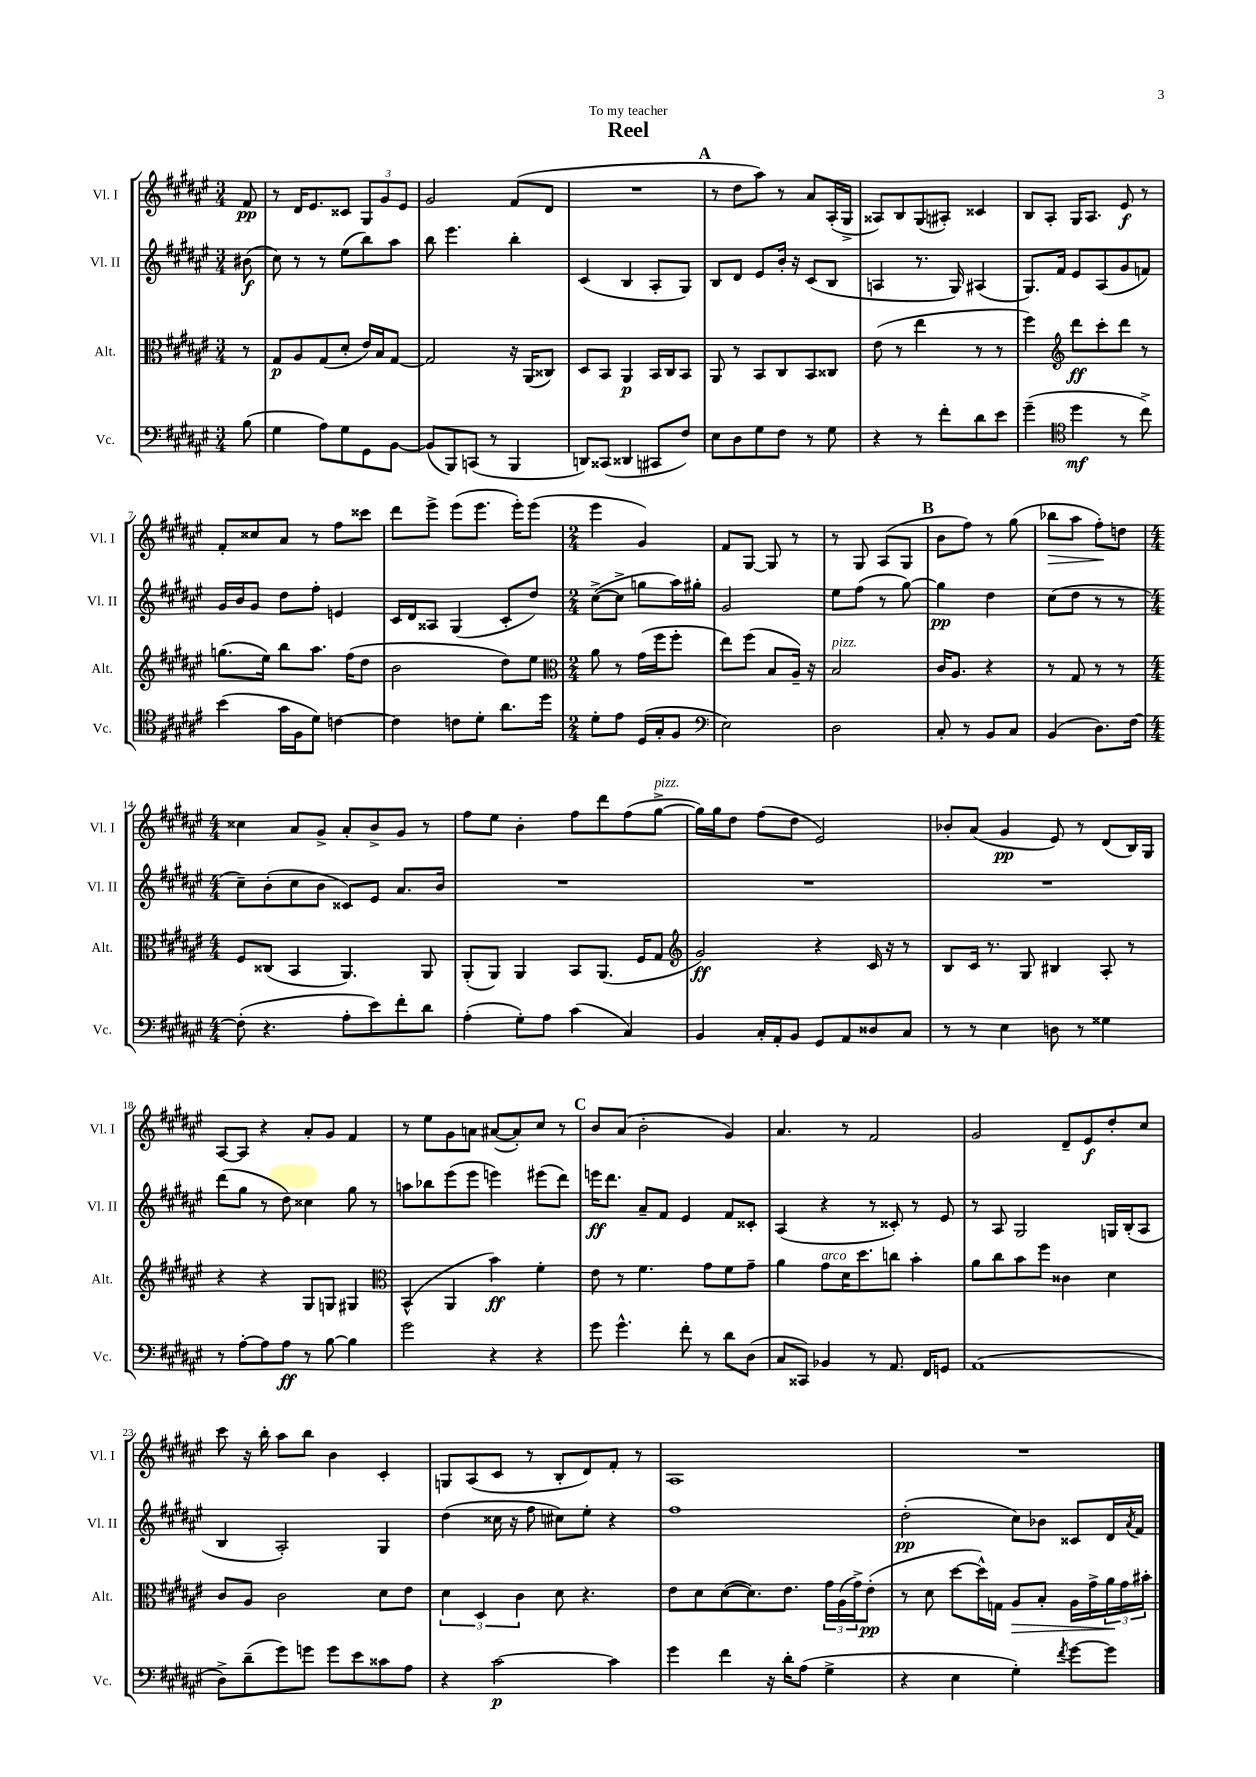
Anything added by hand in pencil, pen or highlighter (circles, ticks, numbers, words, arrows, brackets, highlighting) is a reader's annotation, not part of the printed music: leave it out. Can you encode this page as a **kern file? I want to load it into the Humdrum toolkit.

**kern	**dynam	**kern	**dynam	**kern	**dynam	**kern	**dynam
*part4	*part4	*part3	*part3	*part2	*part2	*part1	*part1
*staff4	*staff4	*staff3	*staff3	*staff2	*staff2	*staff1	*staff1
*I"Vc.	*	*I"Alt.	*	*I"Vl. II	*	*I"Vl. I	*
*I'Vc.	*	*I'Alt.	*	*I'Vl. II	*	*I'Vl. I	*
*clefF4	*	*clefC3	*	*clefG2	*	*clefG2	*
*k[f#c#g#d#a#e#]	*	*k[f#c#g#d#a#e#]	*	*k[f#c#g#d#a#e#]	*	*k[f#c#g#d#a#e#]	*
*M3/4	*	*M3/4	*	*M3/4	*	*M3/4	*
=	=	=	=	=	=	=	=
(8B\	.	8r	.	(8b#X\	f	8f#/	pp
=1	=1	=1	=1	=1	=1	=1	=1
4G#\	.	8G#/L	p	8cc#\)	.	8r	.
.	.	8A#/	.	8r	.	16d#/KL	.
.	.	.	.	.	.	8.e#/	.
8A#\L)	.	(8G#/	.	8r	.	.	.
8G#\	.	8d#'/J	.	(8ee#\L	.	8c##X/J	.
8GG#\	.	16e#/LL)	.	8bb\)	.	12G#/L	.
.	.	16B/J	.	.	.	.	.
.	.	.	.	.	.	12g#/	.
[8BB\J	.	[8G#/J	.	8aa#\J	.	.	.
.	.	.	.	.	.	12e#/J	.
=2	=2	=2	=2	=2	=2	=2	=2
(8BB/L]	.	2G#/]	.	8bb\	.	2g#/	.
8BBB/)	.	.	.	4.eee#\	.	.	.
(8CCn/J	.	.	.	.	.	.	.
8r	.	.	.	.	.	.	.
4BBB/	.	16r	.	4bb'\	.	(8f#/L	.
.	.	(16AA#/KL	.	.	.	.	.
.	.	8C##X/J)	.	.	.	8d#/J	.
=3	=3	=3	=3	=3	=3	=3	=3
8DDn/L)	.	8D#/L	.	(4c#/	.	2.r	.
(8CC##X/J	.	8BB/J	.	.	.	.	.
4DD##X/	.	4AA#/	p	4B/	.	.	.
8CC#X/L	.	16BB/LL	.	8A#'/L	.	.	.
.	.	16C#/J	.	.	.	.	.
8F#/J)	.	8BB/J	.	8G#/J)	.	.	.
!!LO:REH:place=s1:t=A
=4	=4	=4	=4	=4	=4	=4	=4
8E#\L	.	8AA#/	.	8B/L	.	8r	.
8D#\	.	8r	.	8d#/J	.	8dd#\L	.
8G#\	.	8BB/L	.	8e#/L	.	8aa#\J)	.
8F#\J	.	8C#/	.	16b'/Jk	.	8r	.
.	.	.	.	16r	.	.	.
8r	.	8BB/	.	(8c#/L	.	8a#/L	.
8G#\	.	8C##X/J	.	8B/J	.	(16A#'/L	.
.	.	.	.	.	.	16G#^/JJ	.
=5	=5	=5	=5	=5	=5	=5	=5
4r	.	(8e#\	.	4An/	.	8A##X/L)	.
.	.	8r	.	.	.	8B/	.
8r	.	4ee#\	.	8.r	.	(8G#/	.
8f#'\L	.	.	.	.	.	8A#X'/J)	.
.	.	.	.	16G#/)	.	.	.
8d#\	.	8r	.	(4A#X/	.	4c##X/	.
8e#\J	.	8r	.	.	.	.	.
=6	=6	=6	=6	=6	=6	=6	=6
(4g#~\	.	4ff#\)	.	8.G#/L)	.	8B/L	.
.	.	.	.	.	.	8A#'/J	.
.	.	.	.	16f#/Jk	.	.	.
*clefC4	*	*clefG2	*	*	*	*	*
4dd#\	mf	8ddd#\L	ff	8e#/L	.	16G#/KL	.
.	.	.	.	.	.	8.A#/J	.
.	.	8ccc#'\	.	(8A#/	.	.	.
8r	.	8ddd#\J	.	8g#/	.	8e#/	f
8cc#^\)	.	8r	.	8fn/J)	.	8r	.
!!LO:LB:g=z
=7	=7	=7	=7	=7	=7	=7	=7
(4b\	.	(8.ggn\L	.	16g#/LL	.	8f#'/L	.
.	.	.	.	16b/J	.	.	.
.	.	.	.	8g#/J	.	8cc##X/	.
.	.	16ee#\Jk)	.	.	.	.	.
16g#\LL	.	8bb\L	.	8dd#\L	.	8a#/J	.
16F#\J	.	.	.	.	.	.	.
8d#\J)	.	8.aa#\J	.	8ff#'\J	.	8r	.
[4cn\	.	.	.	4en/	.	8ff#\L	.
.	.	(16ff#\KL	.	.	.	.	.
.	.	8dd#\J	.	.	.	8ccc##X\J	.
=8	=8	=8	=8	=8	=8	=8	=8
4c\]	.	2b\	.	16c#/LL	.	8ddd#\L	.
.	.	.	.	16d#/J	.	.	.
.	.	.	.	8A##X/J	.	8eee#^\J	.
8cn\L	.	.	.	(4G#/	.	(8eee#\L	.
8d#'\J	.	.	.	.	.	8.eee#\J	.
8.a#\L	.	8dd#\L)	.	8c#'/L	.	.	.
.	.	.	.	.	.	16eee#'\KL)	.
.	.	8ee#\J	.	8dd#/J)	.	(8eee#\J	.
16dd#\Jk	.	.	.	.	.	.	.
=9	=9	=9	=9	=9	=9	=9	=9
*	*	*clefC3	*	*	*	*	*
*M2/4	*	*M2/4	*	*M2/4	*	*M2/4	*
8d#'\L	.	8a#\	.	([8cc#^\L	.	4eee#\	.
8e#\J	.	8r	.	8cc#^\J]	.	.	.
(16D#/LL	.	(16g#\LL	.	8ggn\L	.	4g#/)	.
16G#'/J	.	16ff#\J	.	.	.	.	.
8F#/J	.	8ff#'\J	.	16aa#\L)	.	.	.
.	.	.	.	16gg#X'\JJ	.	.	.
=10	=10	=10	=10	=10	=10	=10	=10
*clefF4	*	*	*	*	*	*	*
2E#\)	.	8ee#\L)	.	2g#/	.	8f#/L	.
.	.	(8ff#\J	.	.	.	[8G#/J	.
.	.	8B/L	.	.	.	8G#/]	.
.	.	16A#~/Jk)	.	.	.	8r	.
.	.	16r	.	.	.	.	.
=11	=11	=11	=11	=11	=11	=11	=11
!	!	!LO:TX:a:i:t=pizz.	!	!	!	!	!
2D#\	.	2B/	.	8ee#\L	.	8r	.
.	.	.	.	(8ff#\J	.	8G#/	.
.	.	.	.	8r	.	(8A#/L	.
.	.	.	.	[8gg#\)	.	8G#/J	.
!!LO:REH:place=s1:t=B
=12	=12	=12	=12	=12	=12	=12	=12
8C#'/	.	16c#/KL	.	4gg#\]	pp	8b\L	.
.	.	8.A#/J	.	.	.	.	.
8r	.	.	.	.	.	8ff#\J)	.
8BB/L	.	4r	.	4dd#\	.	8r	.
8C#/J	.	.	.	.	.	(8gg#\	.
=13	=13	=13	=13	=13	=13	=13	=13
!	!	!	!	!	!	!	!LO:HP:b
(4BB/	.	8r	.	(8cc#\L	.	8bb-X\L	>
.	.	8G#/	.	8dd#\J	.	8aa#\J	.
8.D#\L)	.	8r	.	8r	.	8ff#'\L)	.
.	.	8r	.	8r	.	8ddn\J	]
[16F#\Jk	.	.	.	.	.	.	.
!!LO:LB:g=z
=14	=14	=14	=14	=14	=14	=14	=14
*M4/4	*	*M4/4	*	*M4/4	*	*M4/4	*
(8F#'\]	.	8F#/L	.	8cc#~\L)	.	4cc##X\	.
4.r	.	(8C##X/J	.	(8b'\	.	.	.
.	.	4BB/	.	8cc#\	.	8a#/L	.
.	.	.	.	8b\J	.	8g#^/J	.
8A#'\L	.	4.AA#/)	.	8c##X/L)	.	8a#'/L	.
8e#\)	.	.	.	8e#/J	.	8b^/	.
8f#'\	.	.	.	8.a#/L	.	8g#/J	.
8d#\J	.	8AA#/	.	.	.	8r	.
.	.	.	.	16b/Jk	.	.	.
=15	=15	=15	=15	=15	=15	=15	=15
(4A#'\	.	(8AA#'/L	.	1r	.	8ff#\L	.
.	.	8AA#/J)	.	.	.	8ee#\J	.
8G#'\L)	.	4AA#/	.	.	.	4b'\	.
8A#\J	.	.	.	.	.	.	.
(4c#\	.	8BB/L	.	.	.	8ff#\L	.
.	.	(8.AA#/J	.	.	.	8ddd#\	.
4C#/)	.	.	.	.	.	(8ff#\	.
.	.	16F#/KL	.	.	.	.	.
!	!	!	!	!	!	!LO:TX:a:i:t=pizz.	!
.	.	8G#/J	.	.	.	[8gg#^\J	.
=16	=16	=16	=16	=16	=16	=16	=16
*	*	*clefG2	*	*	*	*	*
4BB/	.	2g#/)	ff	1r	.	16gg#\LL])	.
.	.	.	.	.	.	16gg#\J	.
.	.	.	.	.	.	8dd#\J	.
16C#'/LL	.	.	.	.	.	(8ff#\L	.
16AA#'/J	.	.	.	.	.	.	.
8BB/J	.	.	.	.	.	8dd#\J	.
8GG#/L	.	4r	.	.	.	2e#/)	.
8AA#/	.	.	.	.	.	.	.
8D##X/	.	16c#/	.	.	.	.	.
.	.	16r	.	.	.	.	.
8C#/J	.	8r	.	.	.	.	.
=17	=17	=17	=17	=17	=17	=17	=17
8r	.	8B/L	.	1r	.	8b-X'/L	.
8r	.	16c#/Jk	.	.	.	(8a#/J	.
.	.	8.r	.	.	.	.	.
4E#\	.	.	.	.	.	4g#/	pp
.	.	8G#/	.	.	.	.	.
8Dn\	.	4B#X/	.	.	.	8e#/)	.
8r	.	.	.	.	.	8r	.
4G##X\	.	8A#'/	.	.	.	(8d#/L	.
.	.	8r	.	.	.	16B/L)	.
.	.	.	.	.	.	16G#/JJ	.
!!LO:LB:g=z
=18	=18	=18	=18	=18	=18	=18	=18
8r	.	4r	.	(8ddd#\L	.	[8A#/L	.
[8A#'\L	.	.	.	8gg#\J	.	8A#/J]	.
8A#\]	.	4r	.	8r	.	4r	.
8A#\J	ff	.	.	8dd#\)	.	.	.
8r	.	8G#/L	.	4cc##X\	.	8a#'/L	.
[8B\	.	8Gn/J	.	.	.	8g#/J	.
4B\]	.	4G#X/	.	8gg#\	.	4f#/	.
.	.	.	.	8r	.	.	.
=19	=19	=19	=19	=19	=19	=19	=19
*	*	*clefC3	*	*	*	*	*
2g#\	.	(4BB^^/	.	8aan\L	.	8r	.
.	.	.	.	8bb-X\	.	8ee#\L	.
.	.	4AA#/	.	(8eee#\	.	8g#\	.
.	.	.	.	8eee#\J	.	8an\J	.
4r	.	4b\)	ff	4eeen\)	.	([8a#X/L	.
.	.	.	.	.	.	8a#'/])	.
4r	.	4f#'\	.	(8eee#X\L	.	8cc#/J	.
.	.	.	.	8ddd#\J)	.	8r	.
!!LO:REH:place=s1:t=C
=20	=20	=20	=20	=20	=20	=20	=20
8g#\	.	8e#\	.	16eeen\KL	ff	8b/L	.
.	.	.	.	8.ddd#\J	.	.	.
4.g#^^\	.	8r	.	.	.	(8a#/J	.
.	.	4.f#\	.	8a#~/L	.	2b'\	.
.	.	.	.	8f#/J	.	.	.
8f#'\	.	.	.	4e#/	.	.	.
8r	.	8g#\L	.	.	.	.	.
8d#\L	.	8f#\	.	8f#/L	.	4g#/)	.
(8D#\J	.	8g#~\J	.	8c##X'/J	.	.	.
=21	=21	=21	=21	=21	=21	=21	=21
8C#/L	.	4a#\	.	(4A#/	.	4.a#/	.
8CC##X/J)	.	.	.	.	.	.	.
!	!	!LO:TX:a:i:t=arco	!	!	!	!	!
4BB-X/	.	8g#\L	.	4r	.	.	.
.	.	16d#\K	.	.	.	8r	.
.	.	8.dd#\	.	.	.	.	.
8r	.	.	.	8r	.	2f#/	.
8.AA#/	.	8ccn\J	.	8c##X'/)	.	.	.
.	.	4b'\	.	8r	.	.	.
16FF#/KL	.	.	.	.	.	.	.
8GGn/J	.	.	.	8e#/	.	.	.
=22	=22	=22	=22	=22	=22	=22	=22
(1AA#	.	8a#\L	.	8r	.	2g#/	.
.	.	8cc#\	.	8A#/	.	.	.
.	.	8b\	.	2G#/	.	.	.
.	.	8ff#\J	.	.	.	.	.
.	.	4c##X\	.	.	.	8d#~/L	.
.	.	.	.	.	.	8e#/	f
.	.	4d#\	.	16Gn/LL	.	8dd#'/	.
.	.	.	.	(16B'/J	.	.	.
.	.	.	.	8A#/J	.	8cc#/J	.
!!LO:LB:g=z
=23	=23	=23	=23	=23	=23	=23	=23
8D#^\L)	.	8c#/L	.	4B/	.	8ccc#\	.
(8d#~\	.	8A#/J	.	.	.	16r	.
.	.	.	.	.	.	16bb'\	.
8g#\)	.	2c#\	.	2A#'/)	.	8aa#\L	.
8gn\J	.	.	.	.	.	8bb\J	.
8g\L	.	.	.	.	.	4b\	.
8e#\	.	.	.	.	.	.	.
8c##X\	.	8d#\L	.	4G#/	.	4c#'/	.
8A#\J	.	8e#\J	.	.	.	.	.
=24	=24	=24	=24	=24	=24	=24	=24
4r	.	6d#\	.	(4dd#\	.	8Gn/L	.
.	.	.	.	.	.	(8A#/	.
.	.	6D#/	.	.	.	.	.
[2c#\	p	.	.	16cc##X\	.	8c#/J	.
.	.	.	.	16r	.	.	.
.	.	6c#\	.	.	.	.	.
.	.	.	.	8ff#\	.	8r	.
.	.	8d#\	.	8cc#X\L)	.	8B'/L	.
.	.	4.r	.	8ee#'\J	.	8d#/)	.
4c#\]	.	.	.	4r	.	8f#'/J	.
.	.	.	.	.	.	8r	.
=25	=25	=25	=25	=25	=25	=25	=25
4g#\	.	8e#\L	.	1ff#	.	1A#	.
.	.	8d#\	.	.	.	.	.
4f#\	.	([8d#\	.	.	.	.	.
.	.	8.d#\])	.	.	.	.	.
16r	.	.	.	.	.	.	.
16d#'\KL	.	8.e#\J	.	.	.	.	.
(8A#\J	.	.	.	.	.	.	.
4G#^\	.	24g#\LL	.	.	.	.	.
.	.	(24A#\	.	.	.	.	.
.	.	24g#^\J)	.	.	.	.	.
.	.	(8e#'\J	pp	.	.	.	.
=26	=26	=26	=26	=26	=26	=26	=26
4r	.	8r	.	(2dd#'\	pp	1r	.
.	.	8d#\	.	.	.	.	.
4E#\	.	[8dd#\L	.	.	.	.	.
.	.	16dd#^^\L])	.	.	.	.	.
.	.	16Gn\JJ	.	.	.	.	.
!	!	!	!LO:HP:b	!	!	!	!
4G#'\)	.	8A#/L	>	8cc#\L)	.	.	.
.	.	8B'/J	.	8b-X\J	.	.	.
8qf#/	.	.	.	.	.	.	.
[8g#\L	.	16A#\LL	.	8c##X/L	.	.	.
.	.	16g#^\	.	.	.	.	.
8g#\J]	.	24a#\	.	16d#/L	.	.	.
.	.	24g#\	]	.	.	.	.
.	.	.	.	8qa#/	.	.	.
.	.	.	.	16f#/JJ	.	.	.
.	.	24b#X'\JJ	.	.	.	.	.
==	==	==	==	==	==	==	==
*-	*-	*-	*-	*-	*-	*-	*-
